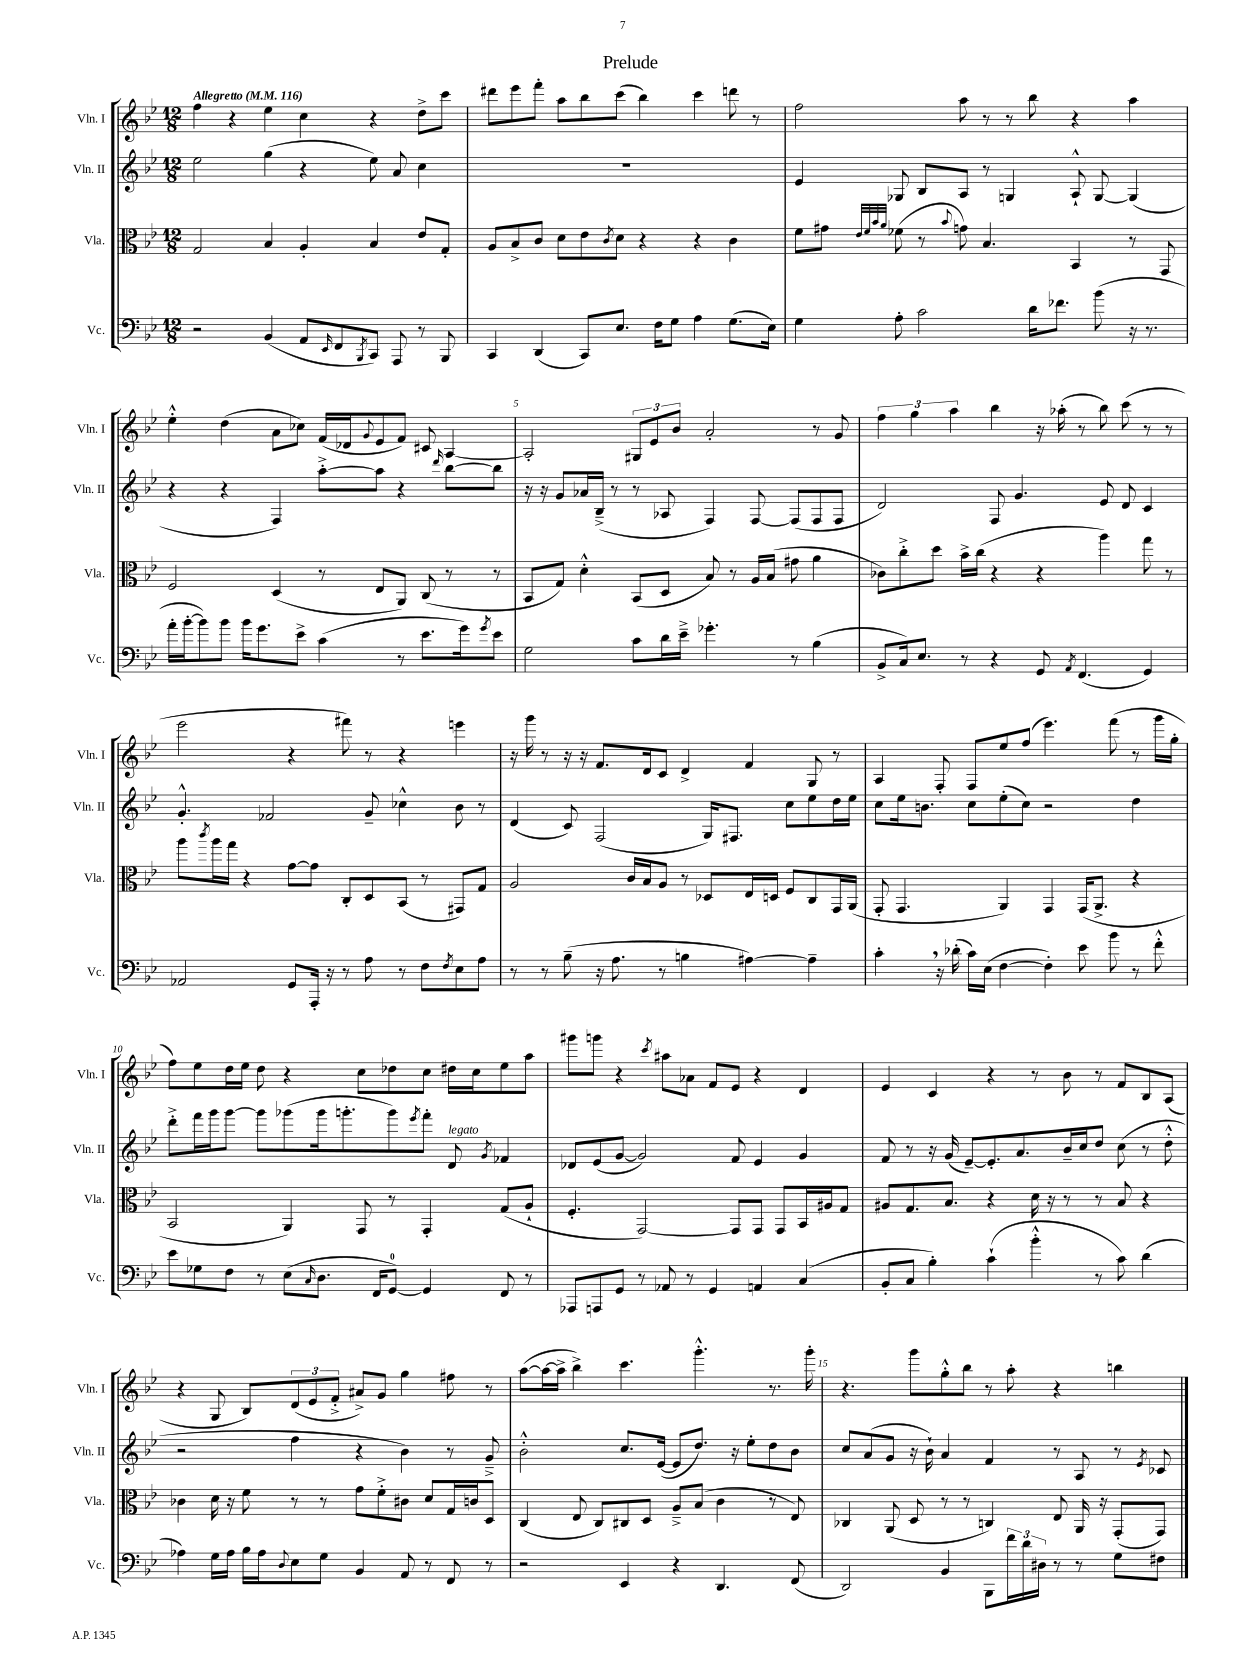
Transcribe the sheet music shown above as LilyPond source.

\header { title = "Prelude" }
<<
\new StaffGroup <<
\new Staff = "s0" \with { instrumentName = "Vln. I" shortInstrumentName = "Vln. I" } {
    \clef treble \key bes \major \numericTimeSignature \time 12/8 \tempo "Allegretto" 4 = 116
    f''4 r4 ees''4 c''4 r4 d''8-> c'''8 |
    dis'''8 ees'''8 f'''8-. a''8 bes''8 c'''8( bes''4) c'''4 d'''8 r8 |
    f''2 a''8 r8 r8 bes''8 r4 a''4 |
    ees''4-.-^ d''4( a'8 ces''8) f'16( des'16 \appoggiatura { g'8 } ees'8 f'8) cis'8 a4~ |
    a2-. \tuplet 3/2 { gis8 ees'8 bes'8 } a'2-. r8 g'8 |
    \tuplet 3/2 { f''4 g''4 a''4 } bes''4 r16 aes''16-.( r8 bes''8) c'''8( r8 r8 |
    ees'''2 r4 fis'''8) r8 r4 e'''4 |
    r16 g'''16 r8 r16 r16 f'8. d'16 c'8 d'4-> f'4 g8 r8 |
    a4 f8-. f8 ees''8 f''8( ees'''4.) f'''8( r8 g'''16 g''16-. |
    f''8) ees''8 d''16 ees''16 d''8 r4 c''8 des''8 c''8 dis''16 c''16 ees''8 a''8 |
    gis'''8 g'''8 r4 \acciaccatura { c'''8 } ais''8 aes'8 f'8 ees'8 r4 d'4 |
    ees'4 c'4 r4 r8 bes'8 r8 f'8 bes8 a8( |
    r4 g8 bes8) \tuplet 3/2 { d'8( ees'8 f'8-.-> } ais'8->) g'8 g''4 fis''8 r8 |
    a''8~( a''16~ a''16-> bes''4->) c'''4. g'''4.-.-^ r8. g'''16-. |
    r4. g'''8 g''8-.-^ bes''8 r8 a''8-. r4 b''4 \bar "|." |
}
\new Staff = "s1" \with { instrumentName = "Vln. II" shortInstrumentName = "Vln. II" } {
    \clef treble \key bes \major \numericTimeSignature \time 12/8
    ees''2 g''4( r4 ees''8) a'8 c''4 |
    R1. |
    ees'4 ges8 bes8 a8 r8 g4 a8-!-^ g8~ g4( |
    r4 r4 f4) a''8~-.-> a''8 r4 \grace { d'''16 } bes''8~ bes''8 |
    r16 r16 g'8 aes'16 bes16--->( r8 r8 aes8 f4) f8~ f8( f8 f8 |
    d'2) f8 g'4. ees'8 d'8 c'4 |
    g'4.-.-^ fes'2 g'8-- ces''4-^ bes'8 r8 |
    d'4( c'8) f2( g16) fis8. c''8 ees''8 d''16 ees''16 |
    c''8 ees''16 b'8. c''8 ees''8-.( c''8) r2 d''4 |
    d'''8-.-> f'''16 g'''16 g'''8~ g'''8 ges'''8( ges'''16 g'''8.-. g'''8) \acciaccatura { ees'''8 } f'''8-. d'8^\markup { \italic "legato" } \acciaccatura { g'8 } fes'4 |
    des'8 ees'8( g'8~ g'2) f'8 ees'4 g'4 |
    f'8 r8 r16 g'16( ees'8~--) ees'8.-. a'8. bes'16-- c''16 d''8 c''8( r8 d''8-.-^ |
    r2 f''4 r4 bes'4) r8 g'8---> |
    bes'2-.-^ c''8. ees'16~( ees'8 d''8.) r16 ees''8-. d''8 bes'8 |
    c''8 a'8( g'8 r16 bes'16-!) a'4 f'4 r8 a8 r8 \acciaccatura { ees'8 } ces'8 \bar "|." |
}
\new Staff = "s2" \with { instrumentName = "Vla." shortInstrumentName = "Vla." } {
    \clef alto \key bes \major \numericTimeSignature \time 12/8
    g2 bes4 a4-. bes4 ees'8 g8-. |
    a8 bes8-> c'8 d'8 ees'8 \acciaccatura { c'8 } d'8 r4 r4 c'4 |
    f'8 gis'8 \grace { ees'32 f'32 bes'32 a'32 } fes'8( r8 \appoggiatura { bes'8 } g'8) bes4. bes,4 r8 g,8 |
    f2 d4( r8 ees8 a,8) c8( r8 r8 |
    bes,8 g8) d'4-.-^ bes,8( d8 bes8) r8 a16 bes16( gis'8 a'4 |
    ces'8) c''8-.-> d''8 bes'16-> c''16( r4 r4 a''4) g''8 r8 |
    a''8 \acciaccatura { c'''8 } a''16 g''16 r4 g'8~ g'8 c8-. d8 bes,8( r8 gis,8) g8 |
    a2 c'16 bes16 a8 r8 des8 ees16 d16 f8 c8 g,16 a,16( |
    g,8-. g,4. a,4) g,4 g,16( a,8.-> r4 |
    bes,2 a,4) g,8 r8 g,4-. g8( a8-! |
    f4.-. g,2~) g,8 g,8 g,8 bes,16 ais16 g8 |
    ais8 g8. bes8. r4 d'16 r16 r8 r8 bes8 r4 |
    ces'4 d'16 r16 f'8 r8 r8 g'8 f'8-.-> cis'8 d'8 g16 c'16 d8 |
    c4( ees8 c8) cis8 d8 a8---> bes8( c'4 r8 ees8) |
    ces4 a,8( d8 r8 r8 c4) ees8 a,16 r16 g,8-.( g,8) \bar "|." |
}
\new Staff = "s3" \with { instrumentName = "Vc." shortInstrumentName = "Vc." } {
    \clef bass \key bes \major \numericTimeSignature \time 12/8
    r2 bes,4( a,8 \grace { ees,16 } f,8 \acciaccatura { bes,,8 } c,8) a,,8 r8 bes,,8 |
    c,4 d,4( c,8) ees8. f16 g8 a4 g8.( ees16) |
    g4 a8-. c'2 d'16 fes'8. bes'8( r16 r8. |
    a'16-. bes'16~-. bes'8) bes'8 bes'16 g'8. ees'8-> c'4( r8 ees'8. g'16) \acciaccatura { g'8 } ees'8 |
    g2 c'8 d'16 ees'16---> ges'4.-. r8 bes4( |
    bes,8-> c16) ees8. r8 r4 g,8 \acciaccatura { a,8 } f,4.( g,4) |
    aes,2 g,8 a,,16-. r16 r8 a8 r8 f8 \acciaccatura { f8 } ees8 a8 |
    r8 r8 bes8--( r16 a8. r8 b4 ais4~) ais4-- |
    c'4-. \breathe r16 des'16-.( c'16) ees16( f4~ f4-.) ees'8 bes'8 r8 f'8-.-^ |
    ees'8 ges8 f8 r8 ees8( \grace { c16 } d8. f,16 g,8-0~) g,4 f,8 r8 |
    aes,,8 a,,8 g,8 r8 aes,8 r8 g,4 a,4 c4( |
    bes,8-. c8 bes4-.) c'4-!( bes'4-.-^ r8 c'8) d'4( |
    aes4) g16 aes16 bes16 aes16 \appoggiatura { d8 } ees8 g8 bes,4 a,8 r8 f,8 r8 |
    r2 ees,4 r4 d,4. f,8( |
    d,2) bes,4 bes,,8 \tuplet 3/2 { f'16 d'16 dis16 } r8 r8 g8 fis8 \bar "|." |
}
>>
>>
\layout { \context { \Score \override BarNumber.break-visibility = ##(#f #t #t) barNumberVisibility = #(every-nth-bar-number-visible 5) } }
